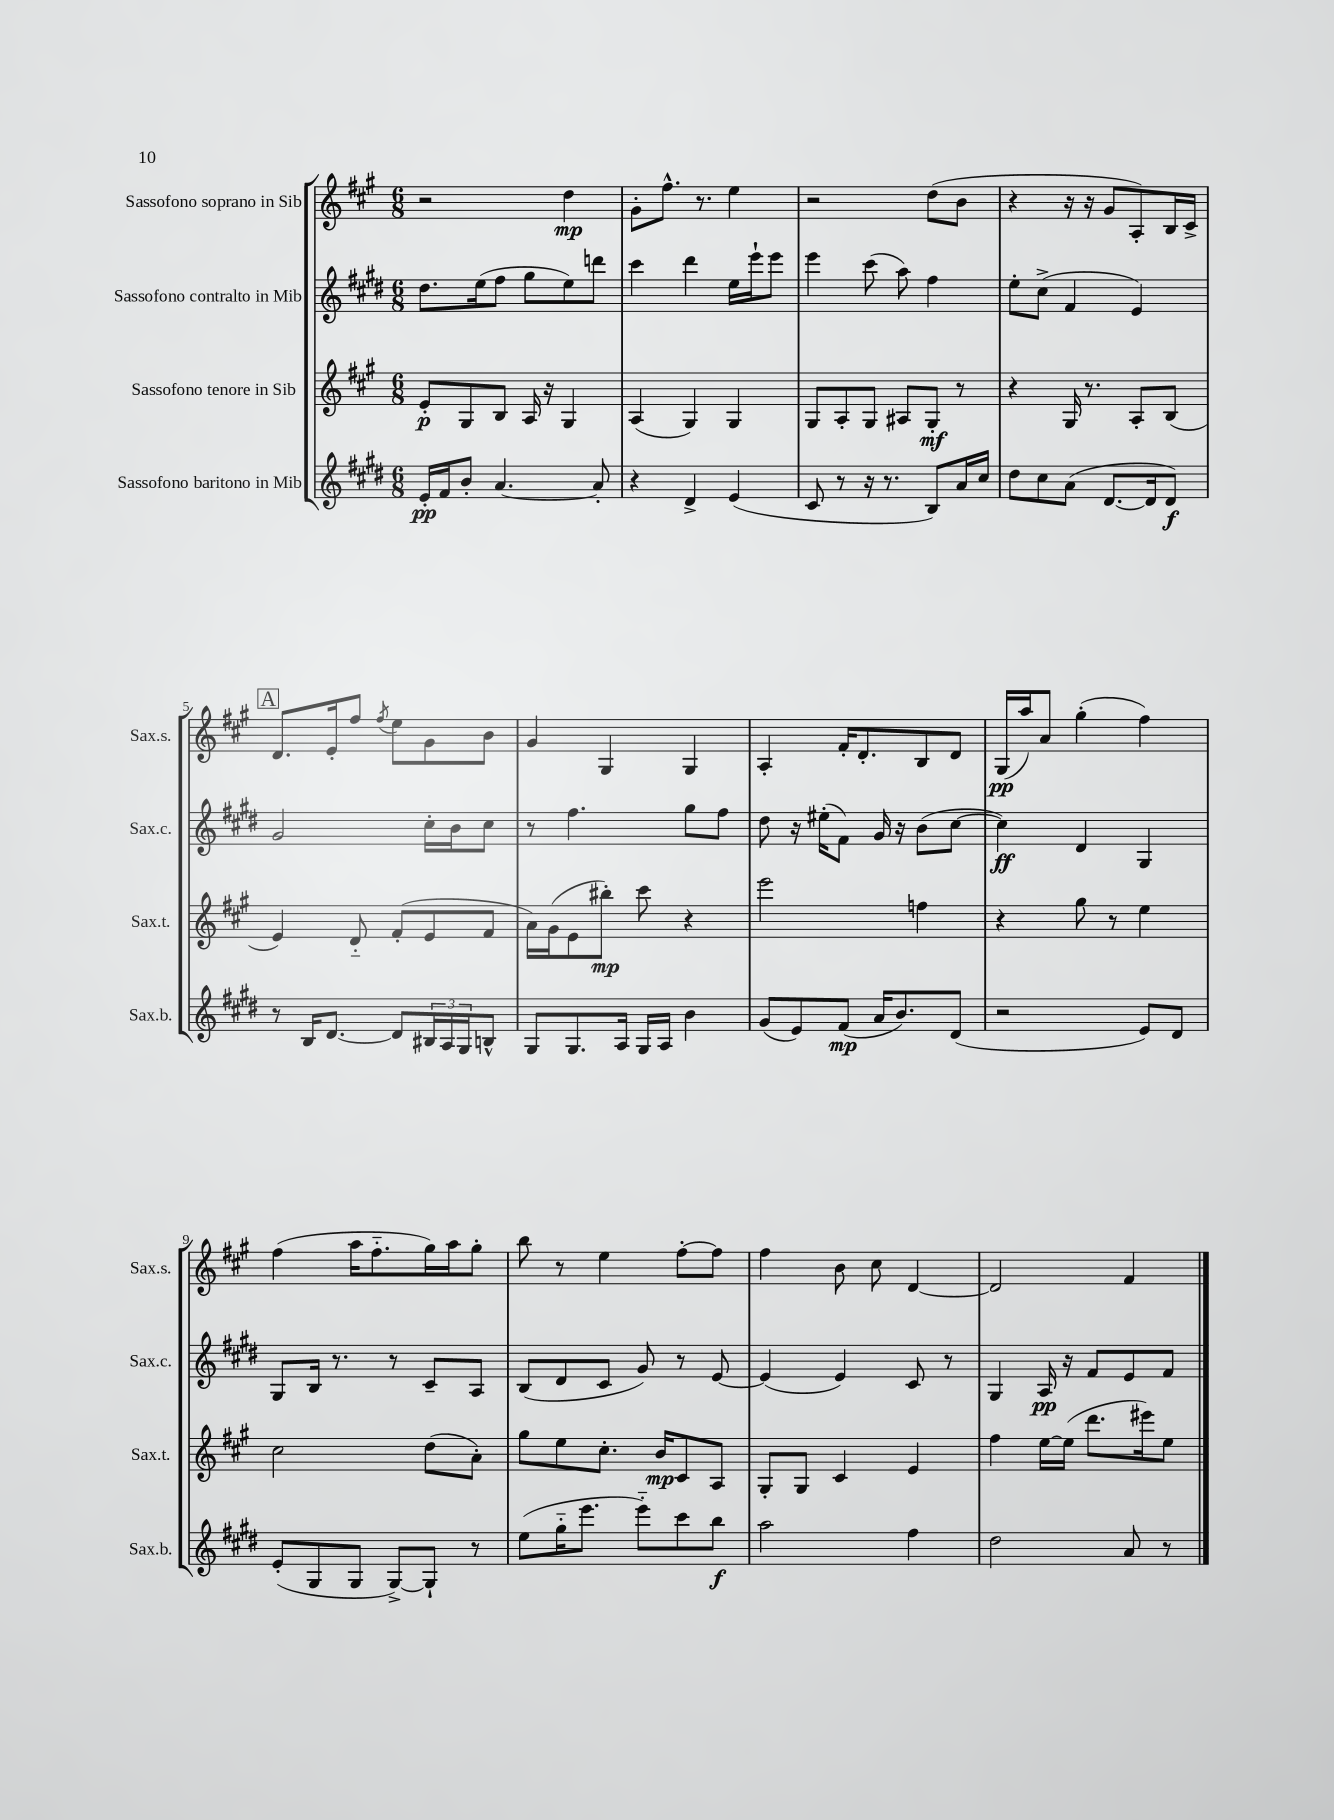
<<
\new StaffGroup <<
\new Staff = "s0" \with { instrumentName = "Sassofono soprano in Sib" shortInstrumentName = "Sax.s." } {
    \clef treble \key a \major \numericTimeSignature \time 6/8
    r2 d''4\mp |
    gis'8-. fis''8.-^ r8. e''4 |
    r2 d''8( b'8 |
    r4 r16 r16 gis'8 a8-.) b16 cis'16-> |
    \mark \markup { \box "A" } d'8. e'16-. fis''8 \acciaccatura { fis''8 } e''8 gis'8 b'8 |
    gis'4 gis4 gis4 |
    a4-. fis'16-. d'8.-. b8 d'8 |
    gis16\pp( a''16) a'8 gis''4-.( fis''4) |
    fis''4( a''16 fis''8.-_ gis''16) a''16 gis''8-. |
    b''8 r8 e''4 fis''8~-. fis''8 |
    fis''4 b'8 cis''8 d'4~ |
    d'2 fis'4 \bar "|." |
}
\new Staff = "s1" \with { instrumentName = "Sassofono contralto in Mib" shortInstrumentName = "Sax.c." } {
    \clef treble \key e \major \numericTimeSignature \time 6/8
    dis''8. e''16( fis''8 gis''8 e''8) d'''8 |
    cis'''4 dis'''4 e''16 e'''16-! e'''8 |
    e'''4 cis'''8( a''8) fis''4 |
    e''8-. cis''8->( fis'4 e'4) |
    \mark \markup { \box "A" } gis'2 cis''16-. b'16 cis''8 |
    r8 fis''4. gis''8 fis''8 |
    dis''8 r16 eis''16-.( fis'8) gis'16 r16 b'8( cis''8~ |
    cis''4\ff) dis'4 gis4 |
    gis8 b16 r8. r8 cis'8-- a8 |
    b8( dis'8 cis'8 gis'8) r8 e'8~ |
    e'4( e'4) cis'8 r8 |
    gis4 a16\pp r16 fis'8 e'8 fis'8 \bar "|." |
}
\new Staff = "s2" \with { instrumentName = "Sassofono tenore in Sib" shortInstrumentName = "Sax.t." } {
    \clef treble \key a \major \numericTimeSignature \time 6/8
    e'8-.\p gis8 b8 a16 r16 gis4 |
    a4( gis4) gis4 |
    gis8 a8-. gis8 ais8 gis8-.\mf r8 |
    r4 gis16 r8. a8-. b8( |
    \mark \markup { \box "A" } e'4) d'8-_ fis'8-.( e'8 fis'8 |
    a'16) gis'16( e'8 bis''8-.\mp) cis'''8 r4 |
    e'''2 f''4 |
    r4 gis''8 r8 e''4 |
    cis''2 d''8( a'8-.) |
    gis''8 e''8 cis''8.-. b'16\mp cis'8 a8 |
    gis8-. gis8 cis'4 e'4 |
    fis''4 e''16~ e''16( d'''8. eis'''16) e''8 \bar "|." |
}
\new Staff = "s3" \with { instrumentName = "Sassofono baritono in Mib" shortInstrumentName = "Sax.b." } {
    \clef treble \key e \major \numericTimeSignature \time 6/8
    e'16-.\pp fis'16 b'8-. a'4.~ a'8-. |
    r4 dis'4-> e'4( |
    cis'8 r8 r16 r8. b8) a'16 cis''16 |
    dis''8 cis''8 a'8( dis'8.~ dis'16 dis'8\f) |
    \mark \markup { \box "A" } r8 b16 dis'8.~ dis'8 \tuplet 3/2 { bis16 a16 gis16 } b8-^ |
    gis8 gis8. a16 gis16 a16 b'4 |
    gis'8( e'8) fis'8\mp( a'16 b'8.) dis'8( |
    r2 e'8) dis'8 |
    e'8-.( gis8 gis8 gis8~->) gis8-! r8 |
    e''8( gis''16-_ e'''8. e'''8-_) cis'''8 b''8\f |
    a''2 fis''4 |
    dis''2 a'8 r8 \bar "|." |
}
>>
>>
